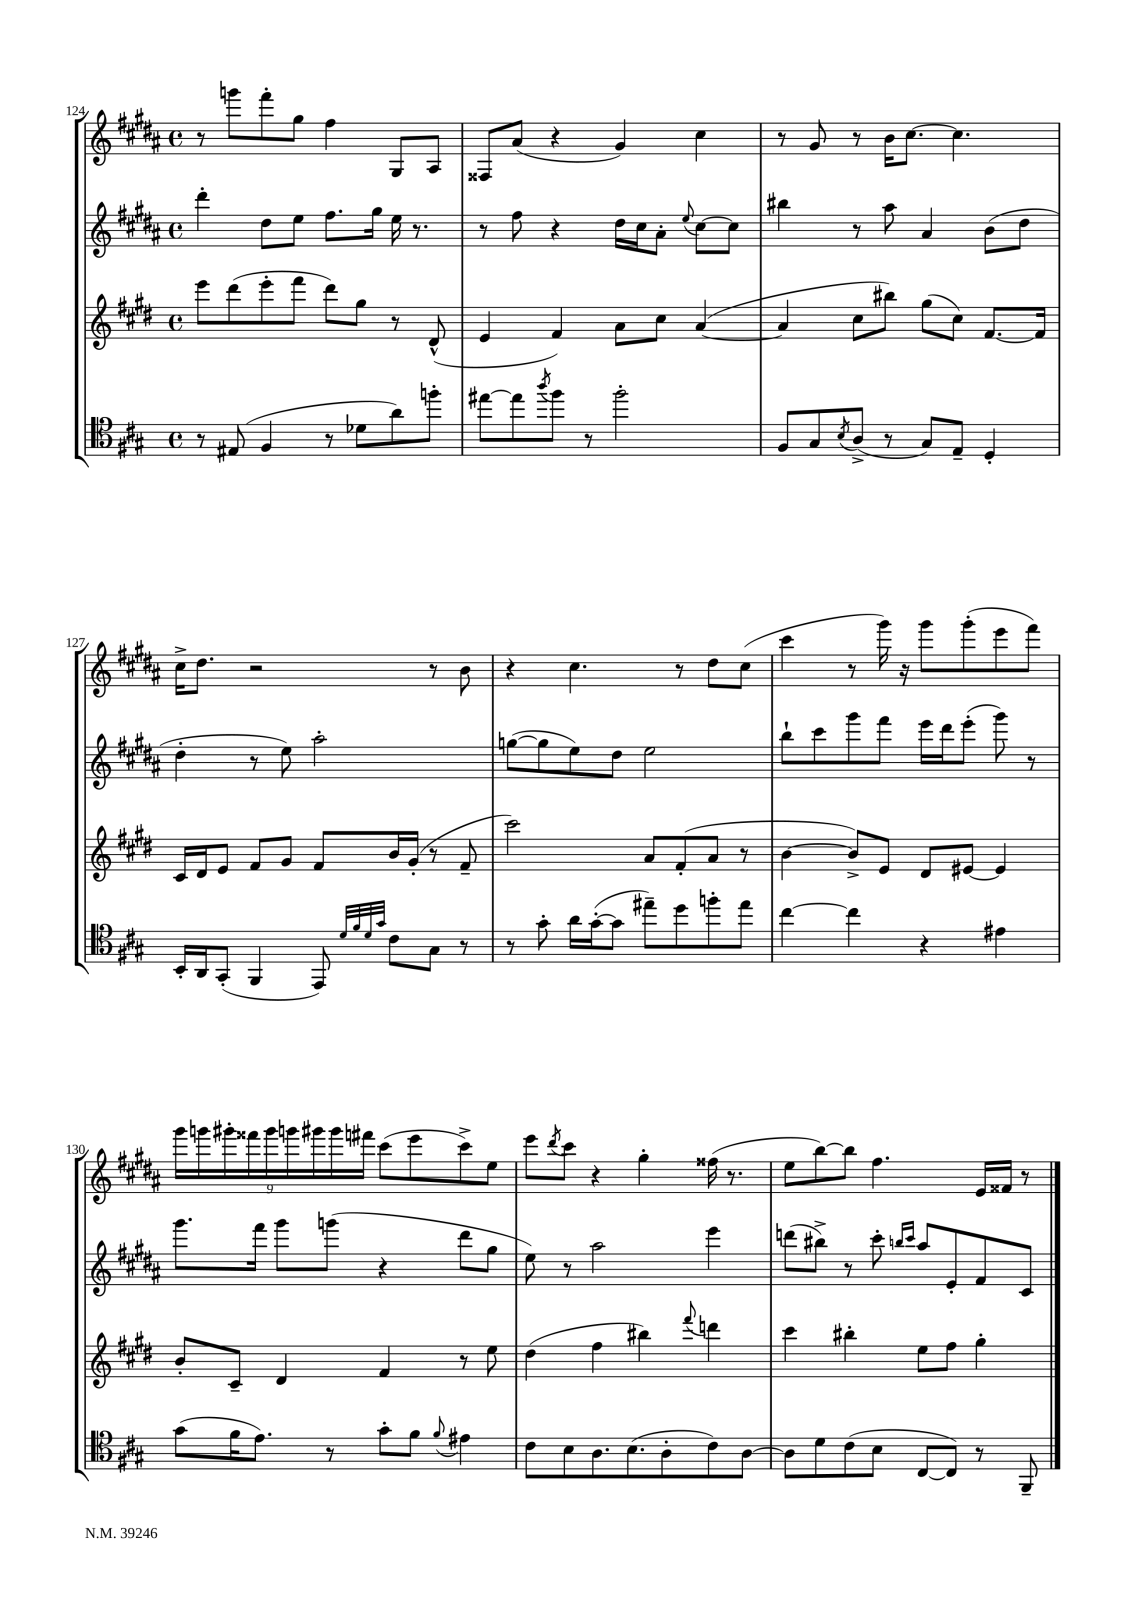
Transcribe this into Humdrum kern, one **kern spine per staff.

**kern	**kern	**kern	**kern
*staff4	*staff3	*staff2	*staff1
*clefC4	*clefG2	*clefG2	*clefG2
*k[f#c#g#]	*k[f#c#g#d#]	*k[f#c#g#d#a#]	*k[f#c#g#d#a#]
*M4/4	*M4/4	*M4/4	*M4/4
*met(c)	*met(c)	*met(c)	*met(c)
8r	8eee	4ddd#'	8r
(8E#	(8ddd#	.	8ggg
4F#	8eee'	8dd#	8fff#'
.	8fff#	8ee	8gg#
8r	8ddd#)	8.ff#	4ff#
8d-	8gg#	.	.
.	.	16gg#	.
8a)	8r	16ee	8G#
.	.	8.r	.
8ff'	(8d#^^	.	8A#
=	=	=	=
[8ee#	4e	8r	8F##
8ee#]	.	8ff#	(8a#
8qaa	.	.	.
8ff#	4f#)	4r	4r
8r	.	.	.
2ff#'	8a	16dd#	4g#)
.	.	16cc#	.
.	8cc#	8a#'	.
.	.	8qqee	.
.	([4a	[8cc#	4cc#
.	.	8cc#]	.
=	=	=	=
8F#	4a]	4bb#	8r
8G#	.	.	8g#
8qB	.	.	.
(8A^	8cc#	8r	8r
8r	8bb#)	8aa#	16b
.	.	.	[8.cc#
8G#)	(8gg#	4a#	.
8E~	8cc#)	.	4.cc#]
4D'	[8.f#	(8b	.
.	.	8dd#	.
.	16f#]	.	.
=	=	=	=
16BB'	16c#	4dd#'	16cc#^
16AA	16d#	.	8.dd#
(8GG#'	8e	.	.
4FF#	8f#	8r	2r
.	8g#	8ee)	.
8EE)	8f#	2aa#'	.
32qqd	.	.	.
32qqf#	.	.	.
32qqd	.	.	.
32qqg#	.	.	.
8c#	16b	.	.
.	(16g#'	.	.
8G#	8r	.	8r
8r	8f#~	.	8b
=	=	=	=
8r	2ccc#)	([8gg	4r
8g#'	.	8gg]	.
16a	.	8ee)	4.cc#
([16g#'	.	.	.
8g#]	.	8dd#	.
8ee#~)	8a	2ee	.
8dd	(8f#'	.	8r
8ff'	8a	.	8dd#
8ee#	8r	.	(8cc#
=	=	=	=
[4cc#	[4b	8bb`	4ccc#
.	.	8ccc#	.
4cc#]	8b^])	8ggg#	8r
.	8e	8fff#	16ggg#)
.	.	.	16r
4r	8d#	16eee	8ggg#
.	.	16ddd#	.
.	[8e#	(8eee'	(8ggg#'
4e#	4e#]	8ggg#)	8eee
.	.	8r	8fff#)
=	=	=	=
(8g#	8b'	8.ggg#	18ggg#
.	.	.	18ggg
.	.	.	18ggg#'
16f#	8c#~	.	.
.	.	.	18fff##
8.e)	.	16fff#	.
.	.	.	18ggg#
.	4d#	8ggg#	.
.	.	.	18ggg
.	.	.	18ggg#
8r	.	(8ggg	.
.	.	.	18ggg#
.	.	.	18fff#
8g#'	4f#	4r	(8ccc#
8f#	.	.	8eee
8qqf#	.	.	.
4e#	8r	8ddd#	8ccc#^)
.	8ee	8gg#	8ee
=	=	=	=
8c#	(4dd#	8ee)	8eee
.	.	.	8qddd#
8B	.	8r	8ccc#
8.A	4ff#	2aa#	4r
(8.B	.	.	.
.	4bb#)	.	4gg#'
8A'	.	.	.
.	8qqfff#	.	.
8c#)	4ddd	4eee	(16ff##
.	.	.	8.r
[8A	.	.	.
=	=	=	=
8A]	4ccc#	(8ddd	8ee
8d	.	8bb#^)	[8bb)
(8c#	4bb#'	8r	8bb]
8B	.	8ccc#'	4.ff#
.	.	16qqbb	.
.	.	16qqccc#	.
[8C#	8ee	8aa#	.
8C#])	8ff#	8e'	.
8r	4gg#'	8f#	16e
.	.	.	16f##
8FF#~	.	8c#	8r
==	==	==	==
*-	*-	*-	*-
